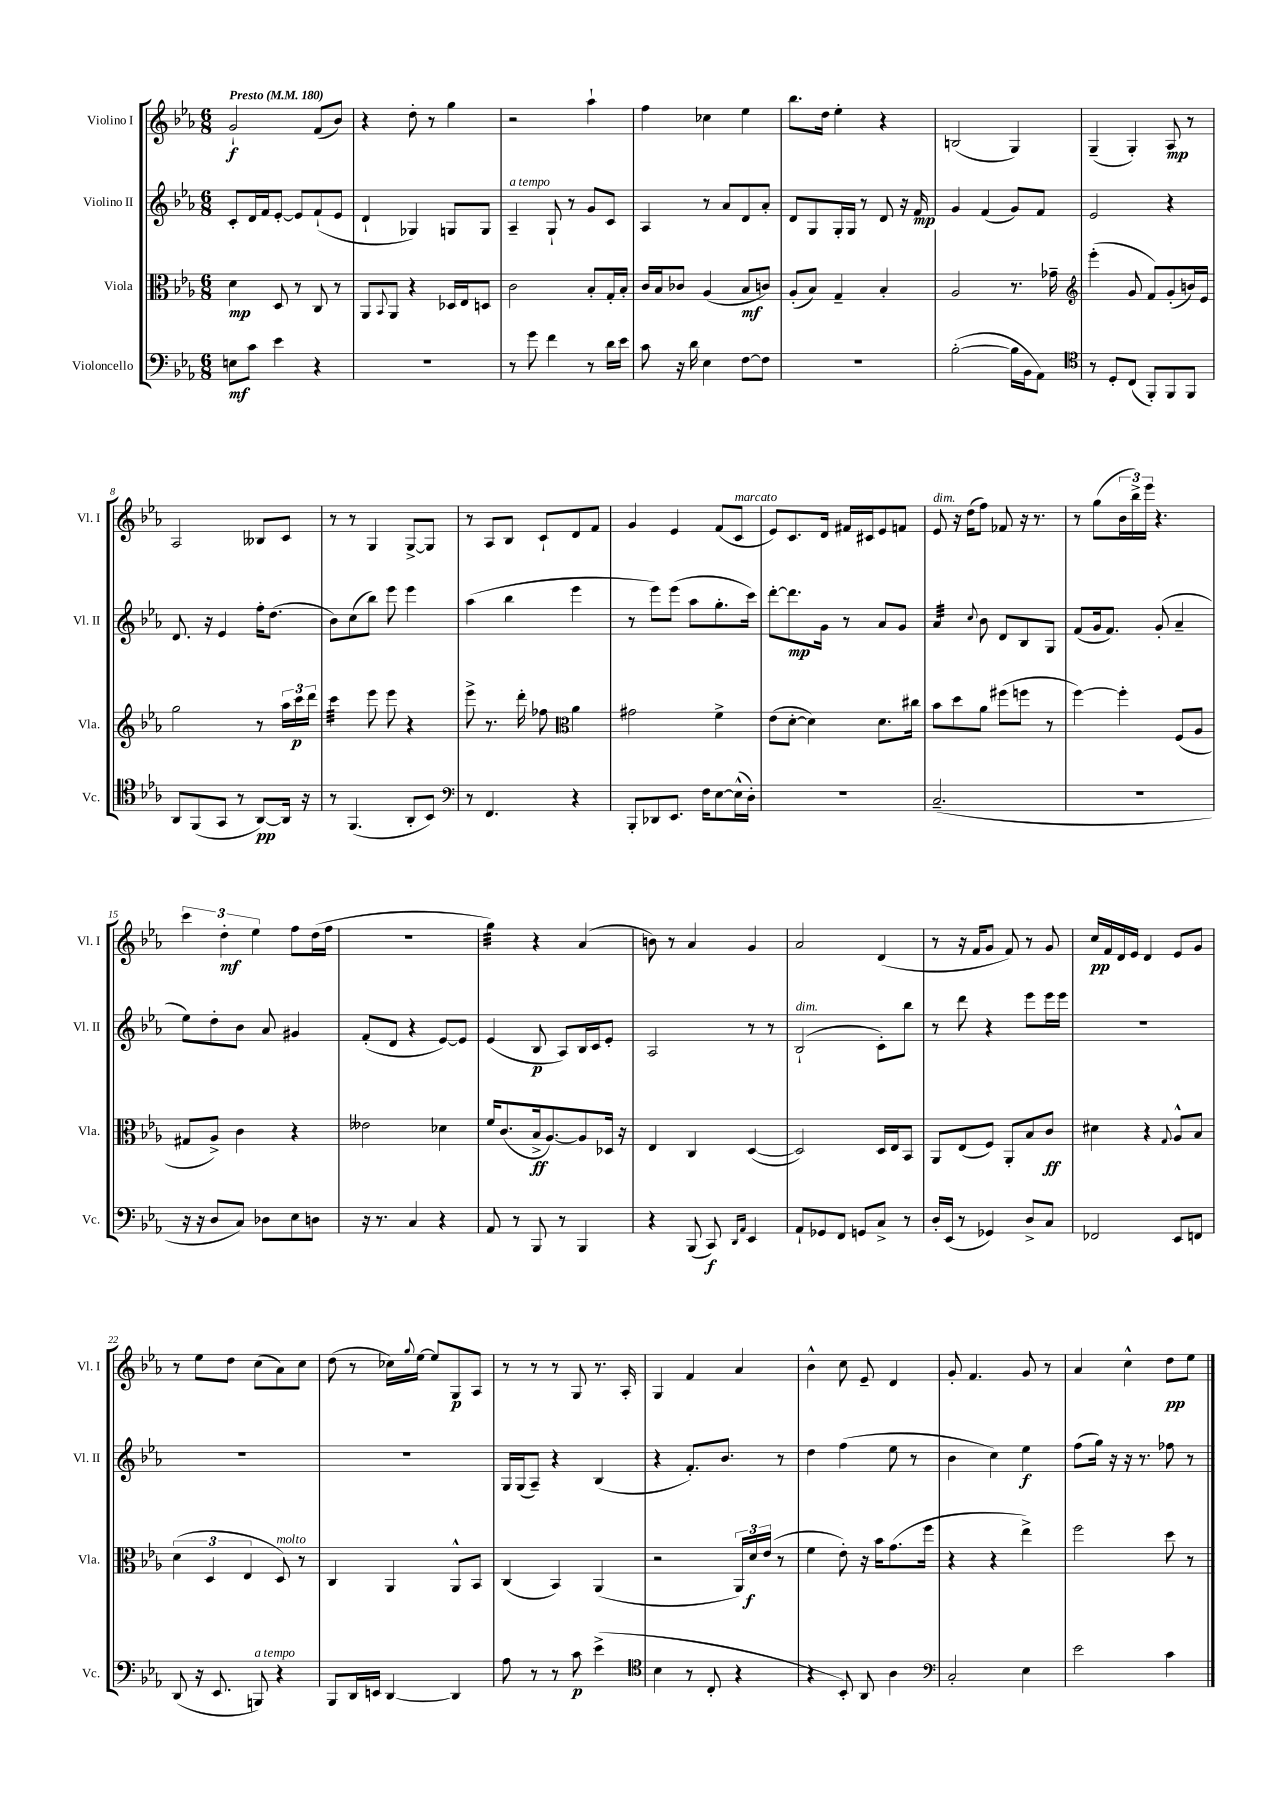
<<
\new StaffGroup <<
\new Staff = "s0" \with { instrumentName = "Violino I" shortInstrumentName = "Vl. I" } {
    \clef treble \key ees \major \numericTimeSignature \time 6/8 \tempo "Presto" 4 = 180
    g'2-!\f f'8( bes'8) |
    r4 d''8-. r8 g''4 |
    r2 aes''4-! |
    f''4 ces''4 ees''4 |
    bes''8. d''16 ees''4-. r4 |
    b2( g4) |
    g4--( g4-.) aes8\mp r8 |
    aes2 beses8 c'8 |
    r8 r8 g4 g8~-> g8 |
    r8 aes8 bes8 c'8-! d'8 f'8 |
    g'4 ees'4 f'8( c'8^\markup { \italic "marcato" } |
    ees'8) c'8. d'16 fis'16 cis'16 ees'8 f'8 |
    ees'8^\markup { \italic "dim." } r16 d''16( f''8) fes'8 r16 r8. |
    r8 g''8( \tuplet 3/2 { bes'16 bes''16->) ees'''16 } r4. |
    \tuplet 3/2 { c'''4 d''4-.\mf ees''4 } f''8 d''16( f''16 |
    R2. |
    g''4:32) r4 aes'4( |
    b'8) r8 aes'4 g'4 |
    aes'2 d'4( |
    r8 r16 f'16 g'8 f'8) r8 g'8 |
    c''16\pp f'16 d'16 ees'16 d'4 ees'8 g'8 |
    r8 ees''8 d''8 c''8( aes'8) c''8 |
    d''8( r8 ces''16) \appoggiatura { g''8 } ees''16~ ees''8 g8\p aes8 |
    r8 r8 r8 g8 r8. aes16-. |
    g4 f'4 aes'4 |
    bes'4-^ c''8 ees'8-- d'4 |
    g'8-. f'4. g'8 r8 |
    aes'4 c''4-^ d''8\pp ees''8 \bar "|." |
}
\new Staff = "s1" \with { instrumentName = "Violino II" shortInstrumentName = "Vl. II" } {
    \clef treble \key ees \major \numericTimeSignature \time 6/8
    c'8-. d'16 f'16 ees'8~-. ees'8 f'8-!( ees'8 |
    d'4-! ges4) g8 g8 |
    aes4--^\markup { \italic "a tempo" } g8-! r8 g'8 c'8 |
    aes4 r8 aes'8 d'8 aes'8-. |
    d'8 g8 g16-. g16 r8 d'8 r16 f'16\mp |
    g'4 f'4( g'8) f'8 |
    ees'2 r4 |
    d'8. r16 ees'4 f''16-. d''8.( |
    bes'8) c''8( bes''8) ees'''8 ees'''4 |
    aes''4( bes''4 ees'''4 |
    r8 ees'''8) ees'''8( aes''8 g''8.-. c'''16) |
    d'''8~-. d'''8.\mp g'16 r8 aes'8 g'8 |
    aes'4:32 \appoggiatura { c''8 } bes'8 d'8 bes8 g8 |
    f'8( g'16 f'8.) g'8-.( aes'4-- |
    ees''8) d''8-. bes'8 aes'8 gis'4 |
    f'8-.( d'8 r4 ees'8~) ees'8 |
    ees'4( bes8\p aes8) bes16 c'16 ees'8-. |
    aes2 r8 r8 |
    bes2-!^\markup { \italic "dim." }( c'8-.) bes''8 |
    r8 d'''8 r4 ees'''8 ees'''16 ees'''16 |
    R2. |
    R2. |
    R2. |
    g16 g16( aes8--) r4 bes4( |
    r4 f'8.-.) bes'8. r8 |
    d''4 f''4( ees''8 r8 |
    bes'4 c''4) ees''4\f |
    f''8( g''16) r16 r16 r8. fes''8 r8 \bar "|." |
}
\new Staff = "s2" \with { instrumentName = "Viola" shortInstrumentName = "Vla." } {
    \clef alto \key ees \major \numericTimeSignature \time 6/8
    d'4\mp d8 r8 c8 r8 |
    aes,8 \appoggiatura { bes,8 } aes,8 r4 des16 ees16 d8 |
    c'2 bes8-. g16-. bes16-. |
    c'16 bes16 ces'8 aes4( bes8\mf c'8) |
    aes8-.( bes8) g4-- bes4-. |
    aes2 r8. ges'16-- |
    \clef treble ees'''4-.( g'8 f'8) g'8-.( b'16) ees'16 |
    g''2 r8 \tuplet 3/2 { aes''16 c'''16\p d'''16 } |
    c'''4:32 ees'''8 ees'''8 r4 |
    ees'''8-> r8. d'''16-. fes''8 \clef alto aes'4 |
    gis'2 f'4-> |
    ees'8( d'8~-. d'4) d'8. cis''16 |
    bes'8 d''8 aes'8 fis''8( f''8 r8 |
    f''4~) f''4-. f8( aes8 |
    gis8 aes8->) c'4 r4 |
    eeses'2 des'4 |
    f'16 c'8.( bes16->\ff aes8.~) aes8 des16 r16 |
    ees4 c4 d4~( |
    d2) d16 ees16 bes,8 |
    aes,8 ees8( f8) aes,8-. bes8 c'8\ff |
    dis'4 r4 \appoggiatura { g8 } aes8-^ bes8 |
    \tuplet 3/2 { d'4( d4 ees4 } d8^\markup { \italic "molto" }) r8 |
    c4 aes,4 aes,8-^ bes,8 |
    c4( bes,4) aes,4( |
    r2 \tuplet 3/2 { aes,16) d'16\f ees'16( } r8 |
    f'4 ees'8-.) r16 bes'16 g'8.( f''16 |
    r4 r4 ees''4->) |
    f''2 d''8 r8 \bar "|." |
}
\new Staff = "s3" \with { instrumentName = "Violoncello" shortInstrumentName = "Vc." } {
    \clef bass \key ees \major \numericTimeSignature \time 6/8
    e8\mf c'8 ees'4 r4 |
    R2. |
    r8 g'8 f'4 r8 d'16 ees'16 |
    c'8 r16 d'16 ees4 f8~ f8 |
    R2. |
    bes2~-.( bes16 bes,16 aes,8) |
    \clef tenor r8 d8-. c8( f,8-.) f,8 f,8 |
    aes,8 f,8( g,8 r8 aes,8~\pp) aes,16 r16 |
    r8 f,4.( aes,8-. bes,8) |
    \clef bass r8 f,4. r4 |
    bes,,8-. des,8 ees,8. f16 ees8~ ees16-^( d16-.) |
    R2. |
    c2.--( |
    R2. |
    r16 r16 d8 c8) des8 ees8 d8 |
    r16 r8. c4 r4 |
    aes,8 r8 bes,,8 r8 bes,,4 |
    r4 bes,,8( c,8\f) \grace { d,16 aes,16 } ees,4 |
    aes,8-! ges,8 f,8 g,8 c8-> r8 |
    d16-. ees,16( r8 ges,4) d8-> c8 |
    fes,2 ees,8 f,8 |
    d,8( r16 ees,8. b,,8^\markup { \italic "a tempo" }) r4 |
    bes,,8 d,16 e,16 d,4~ d,4 |
    aes8 r8 r8 c'8\p ees'4->( |
    \clef tenor bes4 r8 c8-. r4 |
    r4 bes,8-.) aes,8 aes4 |
    \clef bass c2-. ees4 |
    ees'2 c'4 \bar "|." |
}
>>
>>
